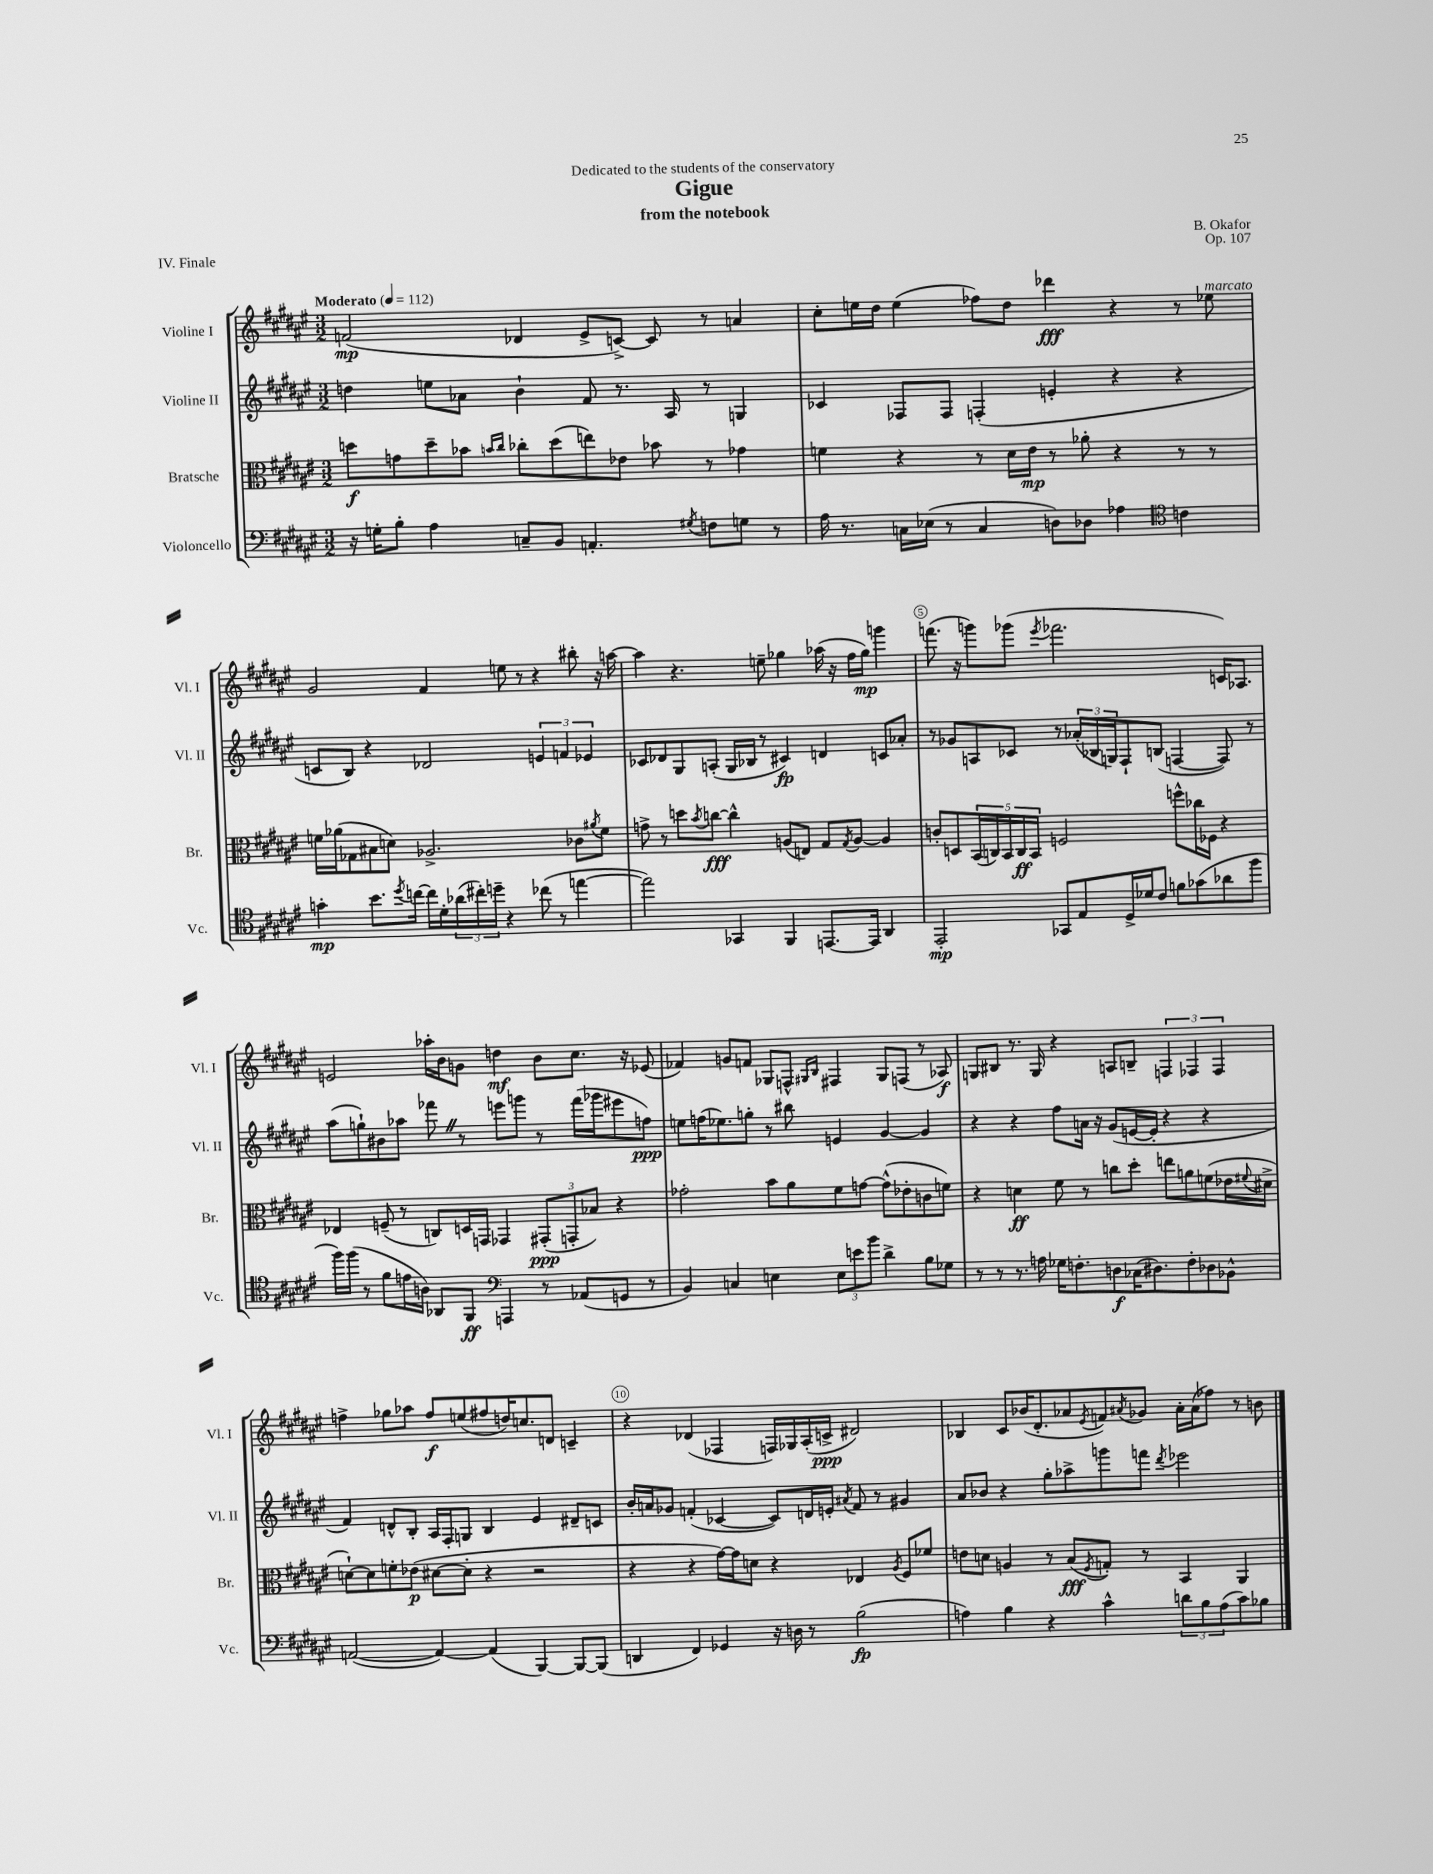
\header { title = "Gigue" composer = "B. Okafor" subtitle = "from the notebook" dedication = "Dedicated to the students of the conservatory" opus = "Op. 107" piece = "IV. Finale" }
<<
\new StaffGroup <<
\new Staff = "s0" \with { instrumentName = "Violine I" shortInstrumentName = "Vl. I" } {
    \clef treble \key fis \major \numericTimeSignature \time 3/2 \tempo "Moderato" 4 = 112
    f'2\mp( des'4 eis'8-> c'8~->) c'8 r8 a'4 |
    cis''8-. e''16 dis''16 e''4( fes''8) dis''8 des'''4\fff r4 r8 ees''8^\markup { \italic "marcato" } |
    gis'2 fis'4 e''8 r8 r4 bis''8-. r16 a''16~ |
    a''4 r4. e''8-- ges''4 aes''16( r16 fis''16 ges''16\mp) g'''4 |
    f'''8.( r16 g'''8) ges'''8( \acciaccatura { eis'''8 } fes'''2. c'16) aes8. |
    e'2 aes''16-. b'16 g'8 d''4\mf b'8 cis''8. r16 ees'8( |
    fes'4) g'8 f'8 ges8 f8-^ \grace { gis16 b16 } fis4 gis8 f8( r8 aes8\f) |
    g8 bis8 r8. g16 r4 a8 b8-- \tuplet 3/2 { f4 fes4 fes4 } |
    f''4-> ges''8 aes''8 f''8\f e''8( fis''8 d''16) c''8. d'8 c'4-- |
    r4 des'4( fes4 f16) ges16 ais16-.( c'16->\ppp dis'2) |
    bes4 cis'8 bes'16( dis'8.-. aes'8 \acciaccatura { eis'8 } f'8) \acciaccatura { ais'8 } ges'8 ais'16-. ais'16( fes''8) r8 b'8 \bar "|." |
}
\new Staff = "s1" \with { instrumentName = "Violine II" shortInstrumentName = "Vl. II" } {
    \clef treble \key fis \major \numericTimeSignature \time 3/2
    d''4 e''8 aes'8 b'4-! fis'8 r8. ais16 r8 g4 |
    ces'4 fes8 fes8 f4-.( e'4-. r4 r4 |
    c'8 b8) r4 des'2 \tuplet 3/2 { e'4 f'4 ees'4 } |
    ces'8 des'8 gis8 a8-.( gis16 bes16 r8 cis'4\fp) d'4 c'8 aes'8-. |
    r8 ges'8 a8 ces'8 r8 \tuplet 3/2 { aes'16-.( bes16 g16) } fis8-! b8( f4~ f8) r8 |
    ais''8( g''8-!) bis'8 aes''8 fes'''8 \once \override BreathingSign.text = \markup { \musicglyph "scripts.caesura.straight" } \breathe r8 e'''8 g'''8 r8 fes'''16( ges'''16 eis'''8 f''8\ppp) |
    e''8 f''16( ees''8.) g''8-. r8 bis''8 e'4 gis'4~ gis'4 |
    r4 r4 fis''8 a'16 r16 gis'8( e'16~ e'16-. r4 r4 |
    fis'4) d'8-^ b8-. ais16 fis16-. g8 b4 eis'4 dis'8-- c'8 |
    b'16-. a'16 ges'8 f'4-.( ces'4~ ces'8) d'16 e'16-. \acciaccatura { ais'8 } f'8 r8 gis'4 |
    ais'8 bes'8 r4 gis''8-. aes''8-> g'''8 f'''8 \acciaccatura { dis'''8 } ees'''2 \bar "|." |
}
\new Staff = "s2" \with { instrumentName = "Bratsche" shortInstrumentName = "Br." } {
    \clef alto \key fis \major \numericTimeSignature \time 3/2
    d''8\f g'8 d''8-- bes'8 \grace { b'16 cis''16 } ces''8-. d''8( e''8) ees'8 bes'8 r8 ges'4 |
    f'4 r4 r8 dis'16 eis'16\mp r8 aes'8-. r4 r8 r8 |
    f'16 aes'16( ges8 bis8 d'8) aes2.-> ces'8 \acciaccatura { ais'8 } f'8 |
    g'8-> r8 d''8 \acciaccatura { b'8 } c''8~\fff c''4-^ a8( e8) gis8 \acciaccatura { gis8 } a8~ a4 |
    c'8-. d8 \tuplet 5/4 { b,16( c16) b,16 c16\ff b,16 } f2 f''8-^ ces''16 fes16 r4 |
    ees4 f8--( r8 c8) d16 g,16 ges,4 \tuplet 3/2 { gis,8-.\ppp( g,8-. bes8) } r4 |
    ges'2-. b'8 ais'8 fis'8 g'8~ g'8-^( ees'8-. c'8 f'8) |
    r4 d'4\ff fis'8 r8 c''8 dis''8-. e''8 a'8 f'8( ees'16 \appoggiatura { fis'8 } dis'16-> |
    d'8~-!) d'8 f'8-. ees'8\p( dis'8~ dis'8-. r4 r2 |
    r4 r4 gis'16~) gis'16 d'8 r4 ees4 \acciaccatura { ais8 } fis8 fes'8 |
    e'8 d'8 a4 r8 b8\fff( \acciaccatura { fis8 } g8-.) r8 b,4 ais,4 \bar "|." |
}
\new Staff = "s3" \with { instrumentName = "Violoncello" shortInstrumentName = "Vc." } {
    \clef bass \key fis \major \numericTimeSignature \time 3/2
    r16 g16-. b8-. ais4 c8-- b,8 a,4.-. \acciaccatura { gis8 } f8 g8 r8 |
    ais16 r8. c16 ees16( r8 c4 d8) des8 aes4 \clef tenor c'4 |
    g'4-.\mp b'8. \acciaccatura { dis''8 } c''16~ c''16 dis'16-. \tuplet 3/2 { aes'16( cis''16-.) d''16-- } r4 ces''8( r8 e''4~ |
    e''2) ges,4 fis,4 e,8.~ e,16 ais,4 |
    eis,2-.\mp ges,8 eis8 dis16-> des'16 cis'8 f'8 ges'8( aes'8 fis''8 |
    fis''16) fis''16( r8 fis'8 e'16 a16) aes,8 fis,8\ff \clef bass a,,4 r8 aes,8( g,8 r8 |
    b,4) c4 e4 \tuplet 3/2 { e8 e'8 b'8 } dis'4-> b8 ges8 |
    r8 r8 r8. a16 ges16 f8.-. d8\f ces16( dis8.) f8-. des8 bes,8-^ |
    a,2~( a,4~) a,4( b,,4~) b,,8~ b,,8( |
    d,4 fis,4) ges,4 r16 d16 r8 b2\fp( |
    a4) b4 r4 cis'4-^ \tuplet 3/2 { d'8 b8 a8( } cis'8) bes8 \bar "|." |
}
>>
>>
\layout { \context { \Score \override BarNumber.break-visibility = ##(#f #t #t) barNumberVisibility = #(every-nth-bar-number-visible 5) \override BarNumber.stencil = #(make-stencil-circler 0.1 0.3 ly:text-interface::print) } }
